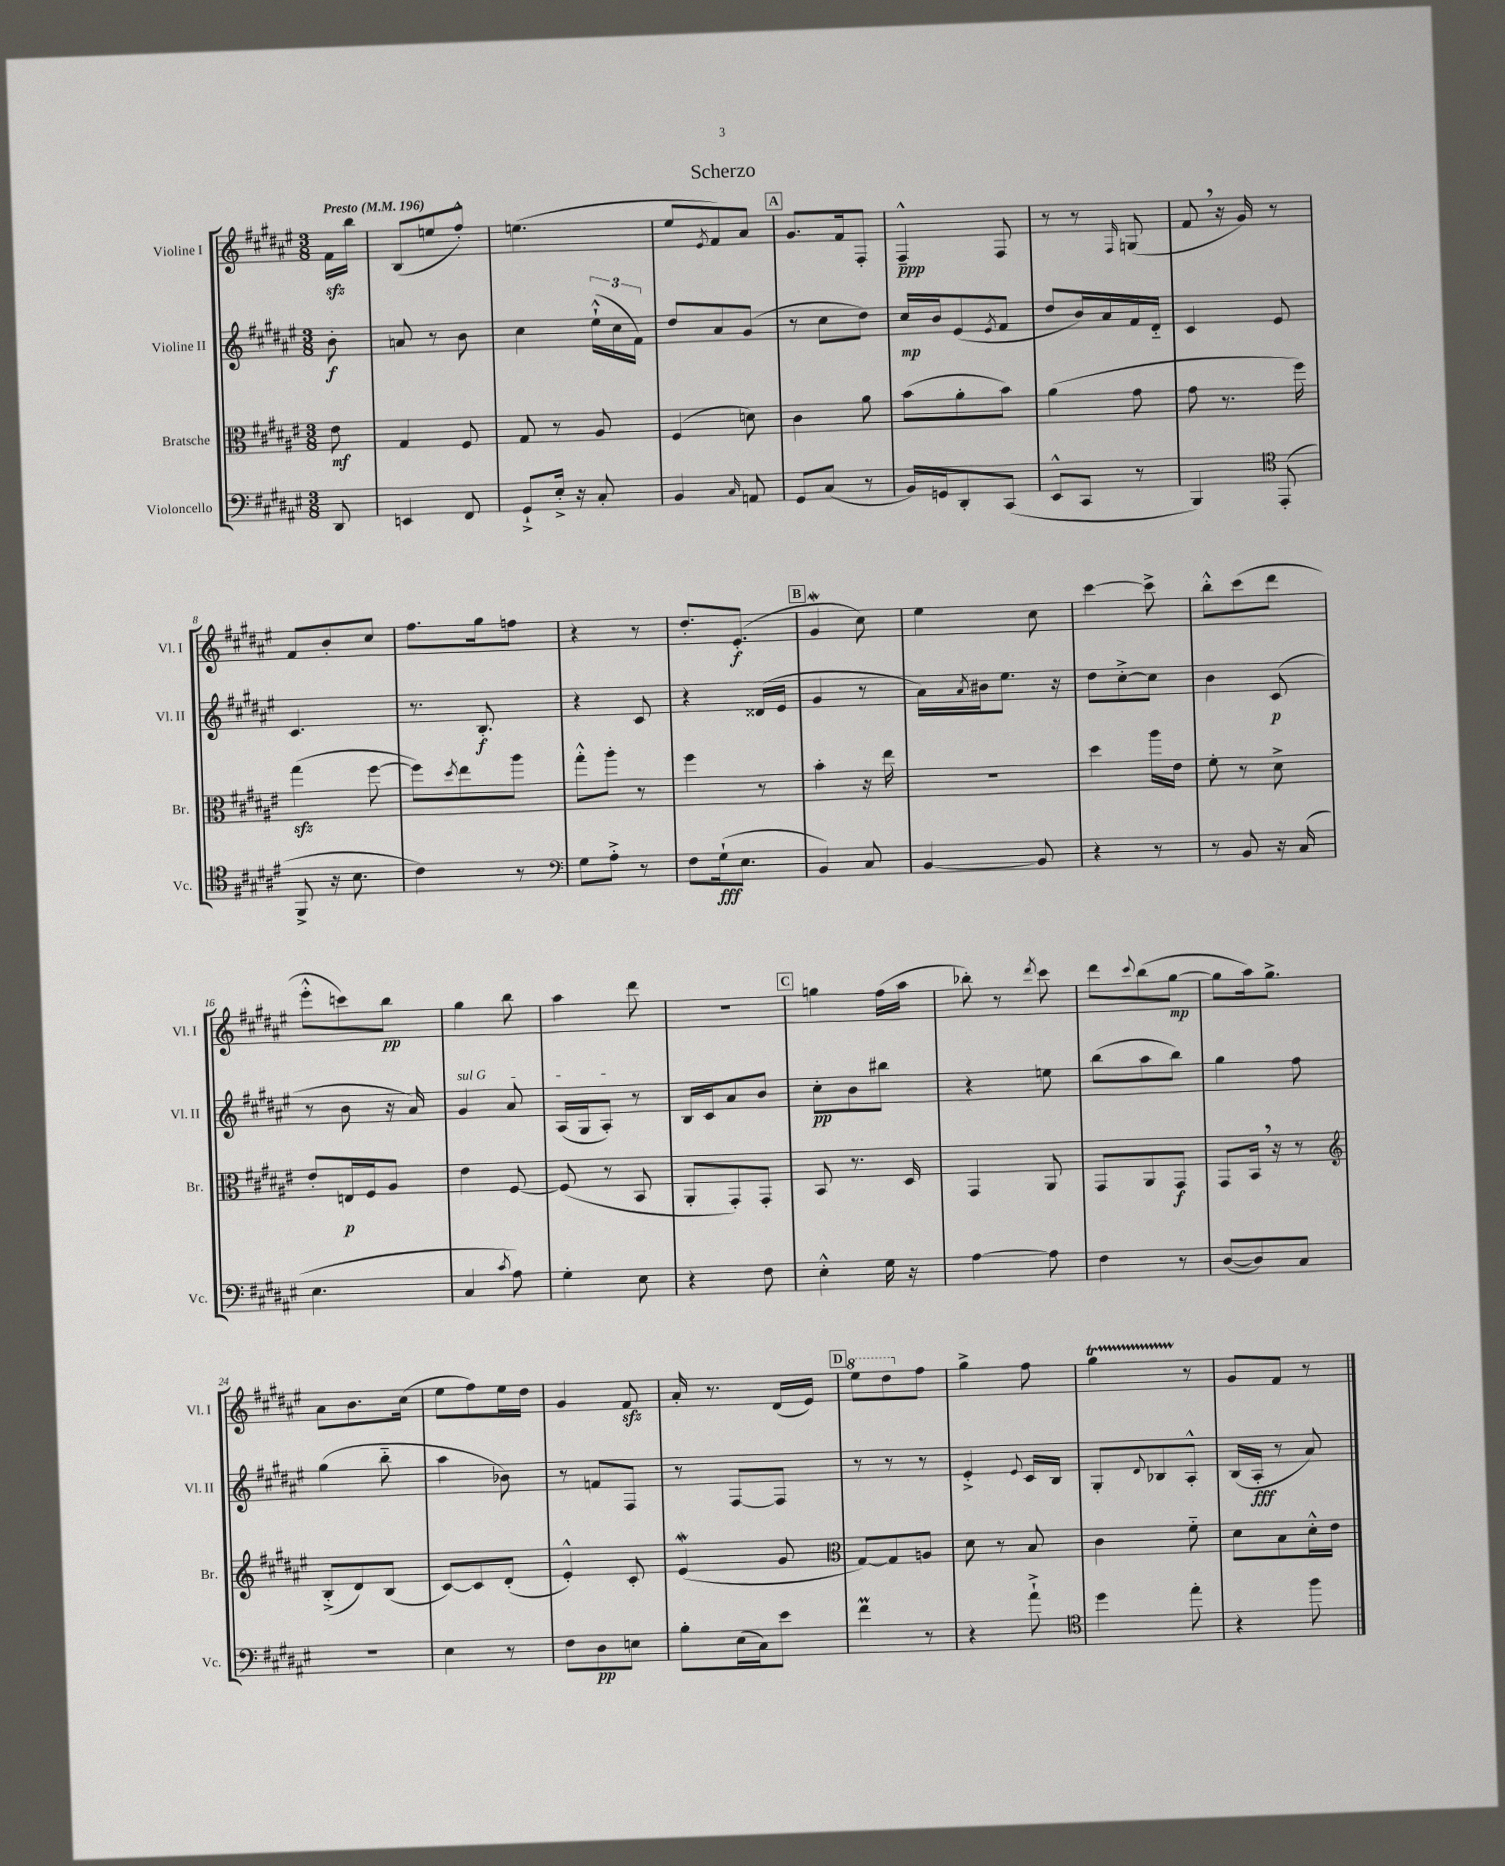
\header { title = "Scherzo" }
<<
\new StaffGroup <<
\new Staff = "s0" \with { instrumentName = "Violine I" shortInstrumentName = "Vl. I" } {
    \clef treble \key fis \major \numericTimeSignature \time 3/8 \partial 8 \tempo "Presto" 4 = 196
    fis'16\sfz b''16 |
    b8( e''8 fis''8-.-^) |
    e''4.( |
    eis''8 \acciaccatura { eis'8 } fis'8) ais'8 |
    \mark \markup { \box "A" } gis'8. fis'16 fis8-. |
    fis4---^\ppp fis8 |
    r8 r8 \grace { fis16 } g8( |
    fis'8 \breathe r16 gis'16) r8 |
    fis'8 b'8-. cis''8 |
    fis''8. gis''16 f''8 |
    r4 r8 |
    dis''8.-. eis'8.-.\f( |
    \mark \markup { \box "B" } gis'4\mordent cis''8) |
    eis''4 cis''8 |
    cis'''4~ cis'''8-> |
    b''8-.-^ cis'''8( dis'''8 |
    eis'''8-.-^ c'''8) b''8\pp |
    gis''4 b''8 |
    ais''4 dis'''8 |
    R4. |
    \mark \markup { \box "C" } g''4 fis''16( ais''16 |
    bes''8-.) r8 \acciaccatura { dis'''8 } cis'''8 |
    dis'''8 \appoggiatura { cis'''8 } b''8( gis''8~\mp |
    gis''8 ais''16) gis''8.-> |
    ais'8 b'8. cis''16( |
    eis''8 fis''8) eis''16 dis''16 |
    gis'4 fis'8\sfz |
    ais'16-. r8. dis'16( eis'16) |
    \mark \markup { \box "D" } \ottava #1 eis'''8 dis'''8 \ottava #0 fis''8 |
    gis''4-> fis''8 |
    gis''4\startTrillSpan r8\stopTrillSpan |
    gis'8 fis'8 r8 \bar "|." |
}
\new Staff = "s1" \with { instrumentName = "Violine II" shortInstrumentName = "Vl. II" } {
    \clef treble \key fis \major \numericTimeSignature \time 3/8 \partial 8
    b'8-.\f |
    a'8 r8 b'8 |
    cis''4 \tuplet 3/2 { eis''16-!-^( cis''16 fis'16) } |
    dis''8 ais'8 gis'8( |
    \mark \markup { \box "A" } r8 cis''8 dis''8) |
    cis''16\mp b'16 eis'8( \acciaccatura { eis'8 } fis'8 |
    dis''8 b'16) ais'16 fis'16 dis'16-_ |
    cis'4 eis'8 |
    cis'4. |
    r8. b8.-.\f |
    r4 cis'8 |
    r4 disis'16( eis'16 |
    \mark \markup { \box "B" } gis'4 r8 |
    ais'16) \acciaccatura { ais'8 } bis'16 eis''8. r16 |
    dis''8 cis''8~-.-> cis''8 |
    b'4 cis'8\p( |
    r8 b'8 r16 ais'16) |
    \once \override TextSpanner.bound-details.left.text = \markup { \italic "sul G" } gis'4\startTextSpan ais'8 |
    ais16( gis16 ais8-.\stopTextSpan) r8 |
    b16 cis'16 ais'8 b'8 |
    \mark \markup { \box "C" } cis''8-.\pp b'8 bis''8 |
    r4 e''8 |
    b''8( ais''8 b''8) |
    gis''4 fis''8 |
    gis''4( b''8-_ |
    ais''4 bes'8) |
    r8 f'8 fis8 |
    r8 fis8~ fis8 |
    \mark \markup { \box "D" } r8 r8 r8 |
    eis'4-.-> \appoggiatura { eis'8 } cis'16 b16 |
    gis8-. \appoggiatura { dis'8 } bes8 ais8-.-^ |
    b16( ais16-.\fff r8 ais'8) \bar "|." |
}
\new Staff = "s2" \with { instrumentName = "Bratsche" shortInstrumentName = "Br." } {
    \clef alto \key fis \major \numericTimeSignature \time 3/8 \partial 8
    eis'8\mf |
    gis4 fis8 |
    gis8 r8 ais8 |
    fis4( d'8) |
    \mark \markup { \box "A" } cis'4 ais'8 |
    b'8( ais'8-. b'8) |
    ais'4( gis'8 |
    gis'8 r8. fis''16) |
    gis''4\sfz( fis''8~ |
    fis''8) \acciaccatura { dis''8 } eis''8 ais''8 |
    gis''8-.-^ ais''8-. r8 |
    fis''4 r8 |
    \mark \markup { \box "B" } b'4-. r16 eis''16 |
    R4. |
    dis''4 ais''16 eis'16 |
    fis'8-. r8 dis'8-> |
    eis'8-. e16\p fis16 ais8 |
    eis'4 fis8~ |
    fis8( r8 b,8 |
    ais,8-. gis,8-.) gis,8-. |
    \mark \markup { \box "C" } b,8 r8. dis16 |
    gis,4 ais,8 |
    gis,8 ais,8 gis,8\f |
    gis,8 b,16 \breathe r16 r8 |
    \clef treble b8-.->( dis'8) b8( |
    cis'8~) cis'8 dis'8-.( |
    eis'4-.-^) cis'8-. |
    eis'4\mordent( gis'8 |
    \mark \markup { \box "D" } \clef alto gis8~) gis8 a8 |
    dis'8 r8 b8 |
    cis'4 fis'8-_ |
    dis'8 b8 dis'16-.-^ eis'16 \bar "|." |
}
\new Staff = "s3" \with { instrumentName = "Violoncello" shortInstrumentName = "Vc." } {
    \clef bass \key fis \major \numericTimeSignature \time 3/8 \partial 8
    dis,8 |
    e,4 fis,8 |
    gis,8-!-> eis16-.-> r16 cis8-. |
    b,4 \grace { cis16 } a,8 |
    \mark \markup { \box "A" } gis,8 cis8( r8 |
    b,16) g,16 dis,8-. cis,8( |
    eis,8-^ cis,8 r8 |
    b,,4) \clef tenor eis,8-.( |
    fis,8-> r16 b8. |
    cis'4) r8 |
    \clef bass gis8 ais8-.-> r8 |
    fis8 gis16-!\fff( eis8. |
    \mark \markup { \box "B" } b,4) cis8 |
    b,4~ b,8 |
    r4 r8 |
    r8 b,8 r16 cis16( |
    eis4. |
    cis4 \acciaccatura { cis'8 } ais8) |
    gis4-. eis8 |
    r4 fis8 |
    \mark \markup { \box "C" } eis4-.-^ gis16 r16 |
    ais4~ ais8 |
    fis4 r8 |
    dis8~( dis8) cis8 |
    r4. |
    eis4 r8 |
    fis8 dis8\pp e8 |
    b8-. eis16( cis16) eis'8 |
    \mark \markup { \box "D" } fis'4\prall r8 |
    r4 ais'8-!-> |
    \clef tenor dis''4 eis''8-. |
    r4 fis''8 \bar "|." |
}
>>
>>
